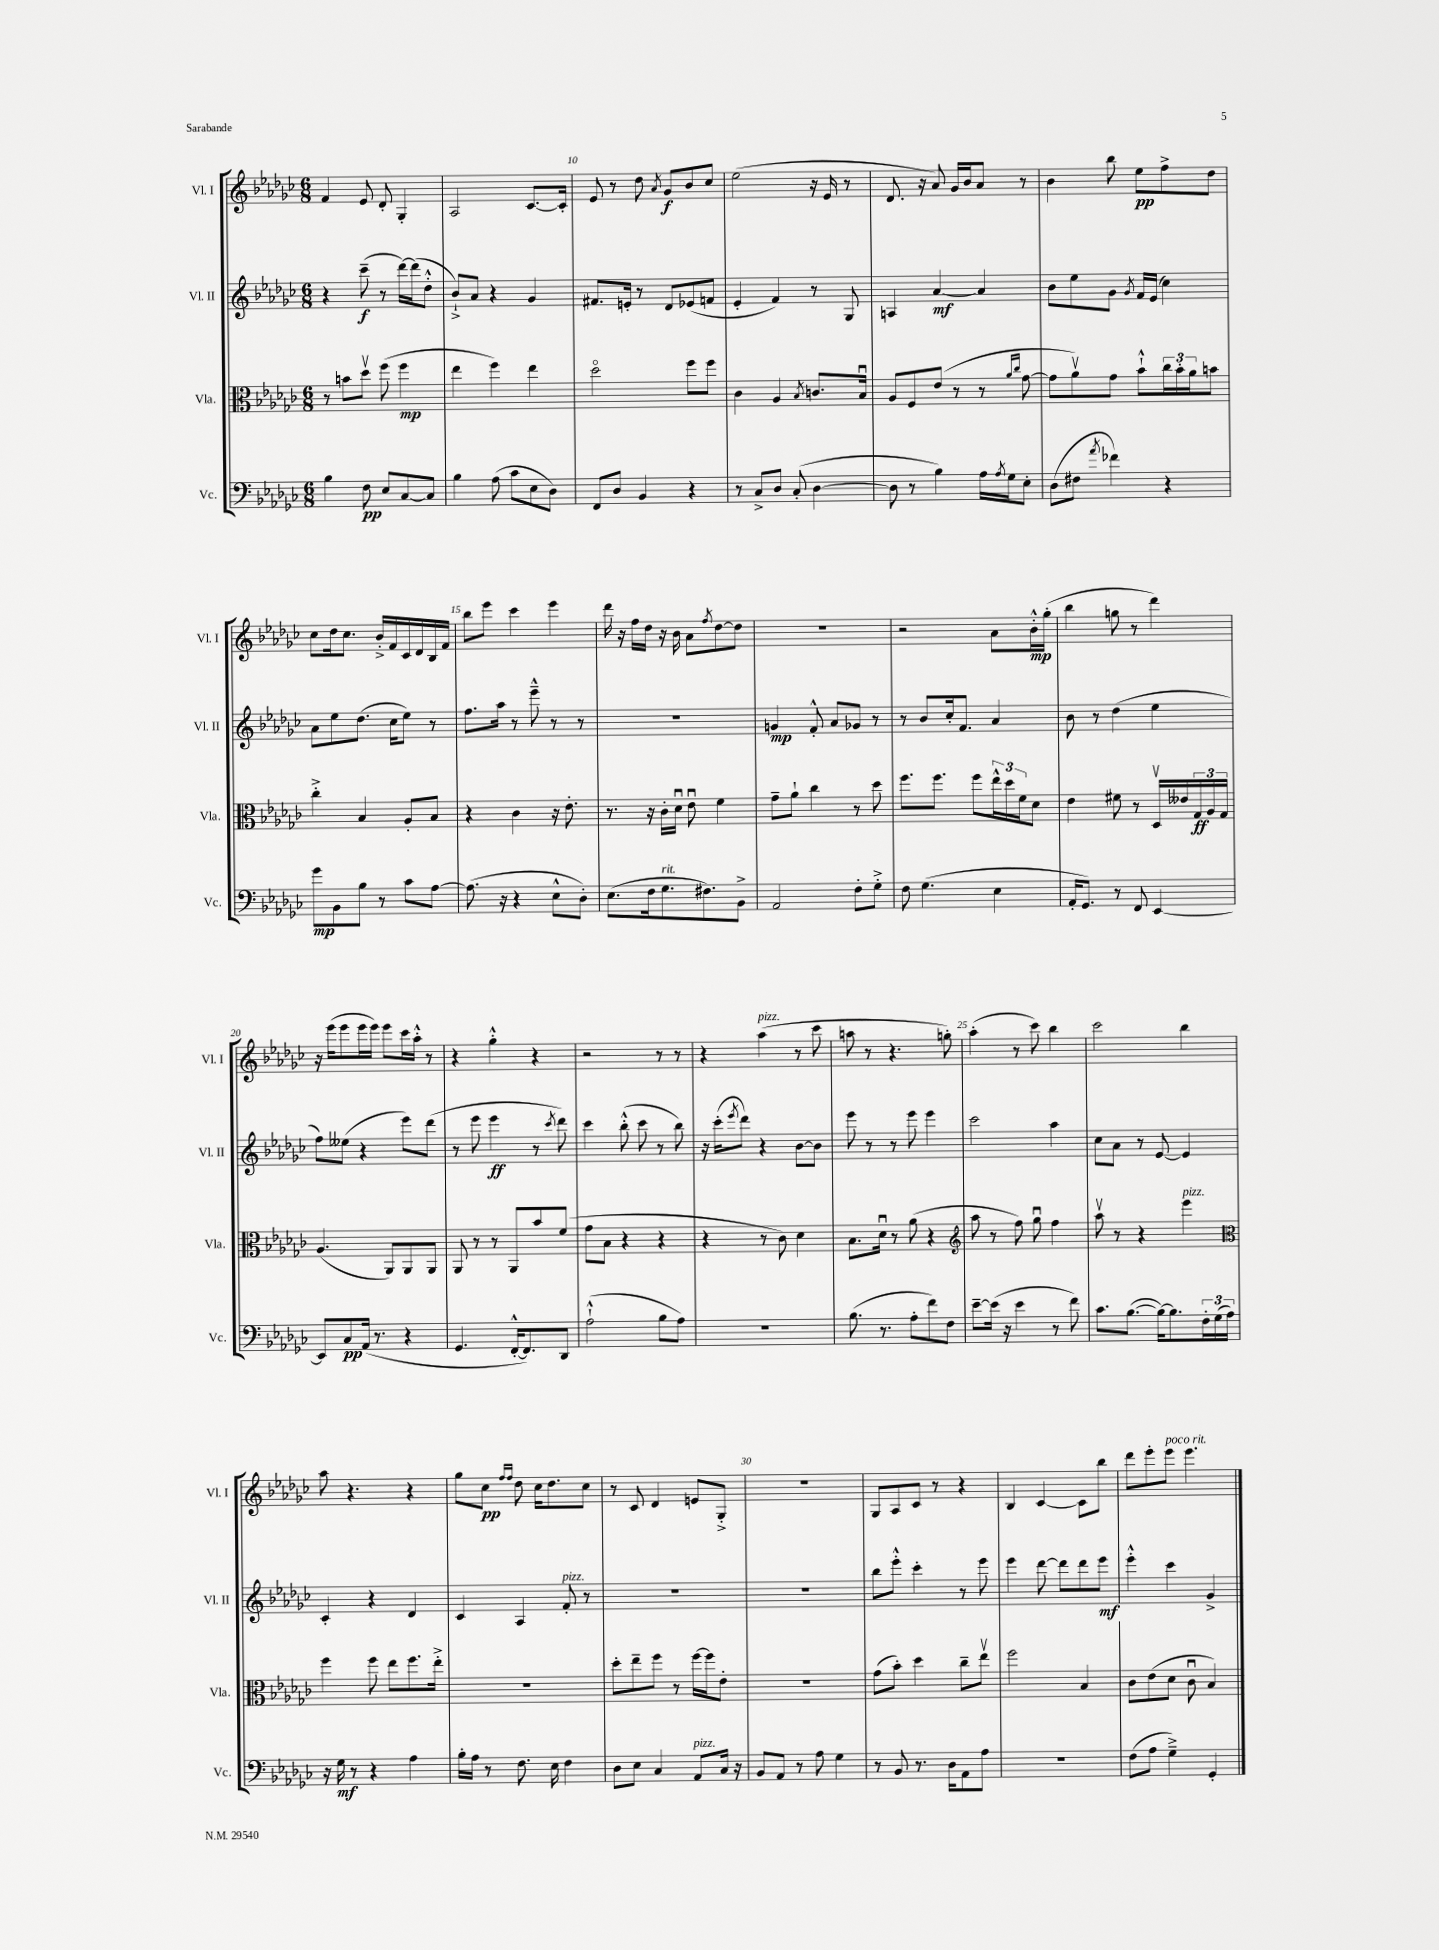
<<
\new StaffGroup <<
\new Staff = "s0" \with { instrumentName = "Vl. I" shortInstrumentName = "Vl. I" } {
    \clef treble \key ges \major \numericTimeSignature \time 6/8
    f'4 ees'8 des'8-. ges4-. |
    aes2 ces'8.~ ces'16-. |
    ees'8 r8 des''8 \acciaccatura { aes'8 } ges'8\f bes'8 ces''8 |
    ees''2( r16 ees'16 r8 |
    des'8. r16 aes'8) ges'16 bes'16 aes'8 r8 |
    bes'4 bes''8 ees''8\pp f''8-> des''8 |
    ces''8 des''16 ces''8. bes'16-.-> f'16 ces'16 des'16 bes16 f'16 |
    bes''8 ees'''8 ces'''4 ees'''4 |
    des'''16 r16 f''16 des''16 r16 bes'16 aes'8 \acciaccatura { f''8 } des''8~ des''8 |
    R2. |
    r2 aes'8 bes'16-.-^\mp ges''16-.( |
    bes''4 g''8 r8 des'''4) |
    r16 ees'''16( ees'''8 ees'''16 ees'''16) ees'''8 ces'''16 aes''16-.-^ r8 |
    r4 ges''4-.-^ r4 |
    r2 r8 r8 |
    r4 aes''4^\markup { \italic "pizz." }( r8 ces'''8 |
    a''8 r8 r4. g''8-.) |
    aes''4-.( r8 ces'''8) bes''4 |
    ces'''2 bes''4 |
    aes''8 r4. r4 |
    ges''8 ces''8\pp \grace { f''16 f''16 } des''8 ces''16 des''8. ces''8 |
    r8 ces'8 des'4 e'8 ges8-.-> |
    R2. |
    ges8 aes8 ces'8 r8 r4 |
    bes4 ces'4~ ces'8 bes''8 |
    des'''8 ees'''8-. ees'''8^\markup { \italic "poco rit." } ees'''4. \bar "|." |
}
\new Staff = "s1" \with { instrumentName = "Vl. II" shortInstrumentName = "Vl. II" } {
    \clef treble \key ges \major \numericTimeSignature \time 6/8
    r4 ces'''8--\f( r8 des'''16~) des'''16( des''8-.-^ |
    bes'8-!->) aes'8 r4 ges'4 |
    fis'8. e'16-. r8 des'8 ees'8( f'8 |
    ees'4-. f'4) r8 ges8 |
    a4 aes'4~\mf aes'4 |
    bes'8 ees''8 ges'8 \acciaccatura { ges'8 } f'16 ees'16( ces''4) |
    aes'8 ees''8 des''8.( ces''16 ees''8) r8 |
    f''8. aes''16 r8 ees'''8---^ r8 r8 |
    R2. |
    g'4\mp f'8-.-^ aes'8 ges'8 r8 |
    r8 bes'8 ces''16-. f'8. aes'4 |
    bes'8 r8 des''4( ees''4 |
    f''8) eeses''8( r4 ees'''8) des'''8( |
    r8 ees'''8 ees'''4\ff r8 \acciaccatura { ces'''8 } des'''8) |
    ces'''4 bes''8-.-^( ces'''8 r8 bes''8) |
    r16 ces'''16-.( \acciaccatura { ees'''8 } des'''8) r4 bes'8~ bes'8 |
    ees'''8 r8 r8 ees'''8 ees'''4 |
    ces'''2 aes''4 |
    ces''8 aes'8 r8 ees'8~ ees'4 |
    ces'4-. r4 des'4 |
    ces'4 aes4 f'8-.^\markup { \italic "pizz." } r8 |
    R2. |
    R2. |
    bes''8 ees'''8-.-^ ces'''4-. r8 ees'''8 |
    ees'''4 des'''8~ des'''8 des'''8 ees'''8\mf |
    ees'''4-.-^ ces'''4 ges'4-> \bar "|." |
}
\new Staff = "s2" \with { instrumentName = "Vla." shortInstrumentName = "Vla." } {
    \clef alto \key ges \major \numericTimeSignature \time 6/8
    r8 b'8 des''8\upbow f''8( f''4\mp |
    ees''4 f''4) ees''4 |
    des''2\flageolet f''8 f''8 |
    ces'4 aes4 \acciaccatura { bes8 } c'8. bes16\downbow |
    aes8 f8 ees'8( r8 r8 \grace { aes'16 ces''16 } ges'8~ |
    ges'8 aes'8\upbow) ges'8 bes'8-!-^ \tuplet 3/2 { ces''16 bes'16-. aes'16 } b'8 |
    ces''4-.-> bes4 aes8-. bes8 |
    r4 ces'4 r16 ees'8.-. |
    r8. r16 ces'16-. des'16\downbow ees'8\downbow f'4 |
    ges'8-- aes'8-! ces''4 r8 des''8 |
    f''8. f''8. f''8 \tuplet 3/2 { ees''16-^ des''16 f'16 } des'8 |
    ees'4 fis'8 r8 des16\upbow eeses'16 \tuplet 3/2 { ges16\ff aes16 ges16 } |
    aes4.( aes,8) aes,8 aes,8 |
    aes,8 r8 r8 aes,8 bes'8 f'8( |
    ges'8 bes8 r4 r4 |
    r4 r8 ces'8) des'4 |
    bes8. des'16\downbow r8 aes'8( r4 |
    \clef treble aes''8 r8 f''8) ges''8\downbow f''4 |
    aes''8\upbow r8 r4 ees'''4^\markup { \italic "pizz." } |
    \clef alto f''4 f''8 ees''8 f''8. ees''16-.-> |
    R2. |
    des''8-. ees''8-- f''8 r8 f''16~ f''16 ees'8-. |
    R2. |
    ges'8( bes'8-.) des''4 ces''8-- ees''8\upbow |
    f''2 bes4 |
    ces'8 ees'8( des'8 ces'8\downbow bes4) \bar "|." |
}
\new Staff = "s3" \with { instrumentName = "Vc." shortInstrumentName = "Vc." } {
    \clef bass \key ges \major \numericTimeSignature \time 6/8
    bes4 f8\pp ees8 ces8~ ces8 |
    bes4 aes8( ces'8 ees8 des8) |
    f,8 des8 bes,4 r4 |
    r8 ces8-> des8 ces8-.( des4~ |
    des8 r8 bes4) aes16 \acciaccatura { aes8 } ges16 ees8-. |
    des8( fis8 \acciaccatura { aes'8 } fes'4) r4 |
    ges'8\mp bes,8 bes8 r8 ces'8 aes8~ |
    aes8.( r16 r4 ees8-^ des8-.) |
    ees8.( f16 ges8.^\markup { \italic "rit." } fis8.) bes,8-> |
    aes,2 f8-. ges8-.-> |
    f8 ges4.( ees4 |
    aes,16-. ges,8.) r8 f,8 ees,4~ |
    ees,8 ces8\pp aes,16( r8. r4 |
    ges,4. f,16~-.-^ f,8.) des,8 |
    aes2-!-^( bes8 aes8) |
    R2. |
    bes8.( r8. aes8-. f'8) f8 |
    ees'8~-- ees'16( r16 ees'4 r8 f'8) |
    ces'8. bes8.~( bes16~) bes8. \tuplet 3/2 { f16-. ges16( aes16) } |
    r16 ges16\mf r8 r4 aes4 |
    bes16-. aes16 r8 f8. ees16 f4 |
    des8 ees8 ces4 aes,8^\markup { \italic "pizz." } ces16 r16 |
    bes,8 aes,8 r8 aes8 ges4 |
    r8 bes,8 r8. des16 aes,8 aes8 |
    R2. |
    f8( aes8 ges4--->) ges,4-. \bar "|." |
}
>>
>>
\layout { \context { \Score currentBarNumber = #8 \override BarNumber.break-visibility = ##(#f #t #t) barNumberVisibility = #(every-nth-bar-number-visible 5) } }
